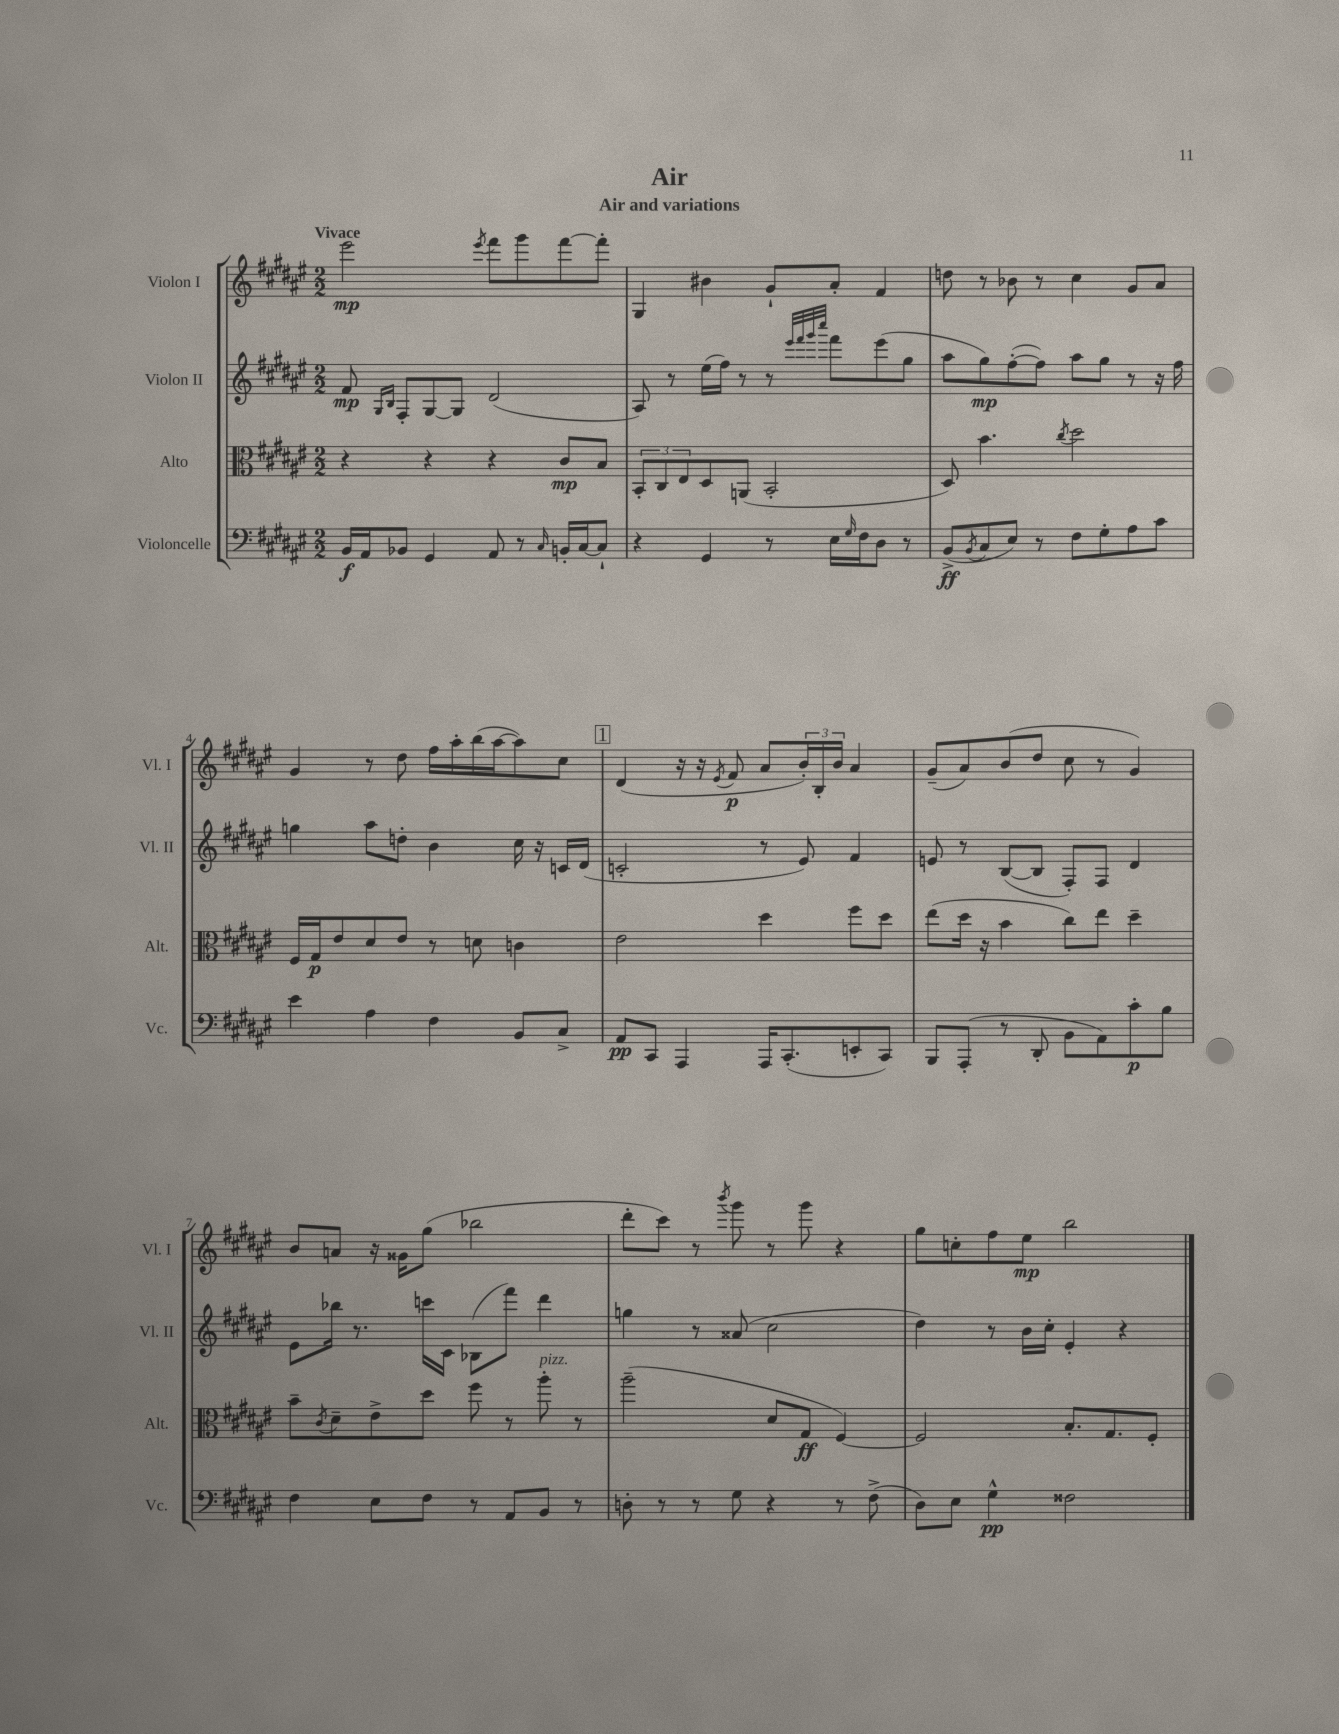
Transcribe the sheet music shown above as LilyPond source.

\header { title = "Air" subtitle = "Air and variations" }
<<
\new StaffGroup <<
\new Staff = "s0" \with { instrumentName = "Violon I" shortInstrumentName = "Vl. I" } {
    \clef treble \key fis \major \numericTimeSignature \time 2/2 \tempo "Vivace"
    eis'''2\mp \acciaccatura { eis'''8 } fis'''8 gis'''8 fis'''8~ fis'''8-. |
    gis4 bis'4 gis'8-! ais'8-. fis'4 |
    d''8 r8 bes'8 r8 cis''4 gis'8 ais'8 |
    gis'4 r8 dis''8 fis''16 ais''16-. b''16( ais''16~ ais''8) cis''8 |
    \mark \markup { \box "1" } dis'4( r16 r16 \acciaccatura { eis'8 } fis'8\p ais'8 \tuplet 3/2 { b'16-.) b16-. b'16 } ais'4 |
    gis'8--( ais'8) b'8( dis''8 cis''8 r8 gis'4) |
    b'8 a'8 r16 gisis'16 gis''8( bes''2 |
    dis'''8-. cis'''8) r8 \acciaccatura { b'''8 } gis'''8 r8 gis'''8 r4 |
    gis''8 c''8-. fis''8 eis''8\mp b''2 \bar "|." |
}
\new Staff = "s1" \with { instrumentName = "Violon II" shortInstrumentName = "Vl. II" } {
    \clef treble \key fis \major \numericTimeSignature \time 2/2
    fis'8\mp \grace { gis16 b16 } fis8-. gis8~ gis8 dis'2( |
    ais8) r8 eis''16( fis''16) r8 r8 \grace { eis'''32 fis'''32 gis'''32 cis''''32 } fis'''8 eis'''8( gis''8 |
    ais''8 gis''8\mp) fis''8~-.( fis''8) ais''8 gis''8 r8 r16 fis''16 |
    g''4 ais''8 d''8-. b'4 cis''16 r16 c'16 dis'16( |
    \mark \markup { \box "1" } c'2-. r8 eis'8) fis'4 |
    e'8 r8 b8~( b8 fis8-.) fis8 dis'4 |
    eis'8 bes''16 r8. c'''16 cis'16 bes8( fis'''8) dis'''4 |
    g''4 r8 aisis'8( cis''2 |
    dis''4) r8 b'16 cis''16-. eis'4-. r4 \bar "|." |
}
\new Staff = "s2" \with { instrumentName = "Alto" shortInstrumentName = "Alt." } {
    \clef alto \key fis \major \numericTimeSignature \time 2/2
    r4 r4 r4 cis'8\mp b8 |
    \tuplet 3/2 { b,8-. cis8 eis8 } dis8 a,8( b,2-. |
    dis8) b'4. \acciaccatura { cis''8 } dis''2 |
    fis16 gis16\p eis'8 dis'8 eis'8 r8 d'8 c'4 |
    \mark \markup { \box "1" } eis'2 dis''4 fis''8 dis''8 |
    eis''8( dis''16 r16 b'4 cis''8) eis''8 dis''4-- |
    b'8-- \acciaccatura { cis'8 } dis'8-- eis'8-> dis''8 fis''8 r8 ais''8-.^\markup { \italic "pizz." } r8 |
    ais''2--( dis'8 gis8\ff fis4~) |
    fis2 b8.-. gis8. fis8-. \bar "|." |
}
\new Staff = "s3" \with { instrumentName = "Violoncelle" shortInstrumentName = "Vc." } {
    \clef bass \key fis \major \numericTimeSignature \time 2/2
    b,16\f ais,16 bes,8 gis,4 ais,8 r8 \grace { cis16 } b,16-. cis16~ cis8-! |
    r4 gis,4 r8 eis16 \grace { gis16 } fis16 dis8 r8 |
    b,8->\ff( \acciaccatura { b,8 } cis8 eis8) r8 fis8 gis8-. ais8 cis'8 |
    eis'4 ais4 fis4 b,8 cis8-> |
    \mark \markup { \box "1" } ais,8\pp cis,8 ais,,4 ais,,16 cis,8.-.( e,8-. cis,8) |
    b,,8 ais,,8-.( r8 dis,8-. b,8 ais,8) cis'8-.\p b8 |
    fis4 eis8 fis8 r8 ais,8 b,8 r8 |
    d8-. r8 r8 gis8 r4 r8 fis8->( |
    dis8) eis8 gis4-^\pp fisis2 \bar "|." |
}
>>
>>
